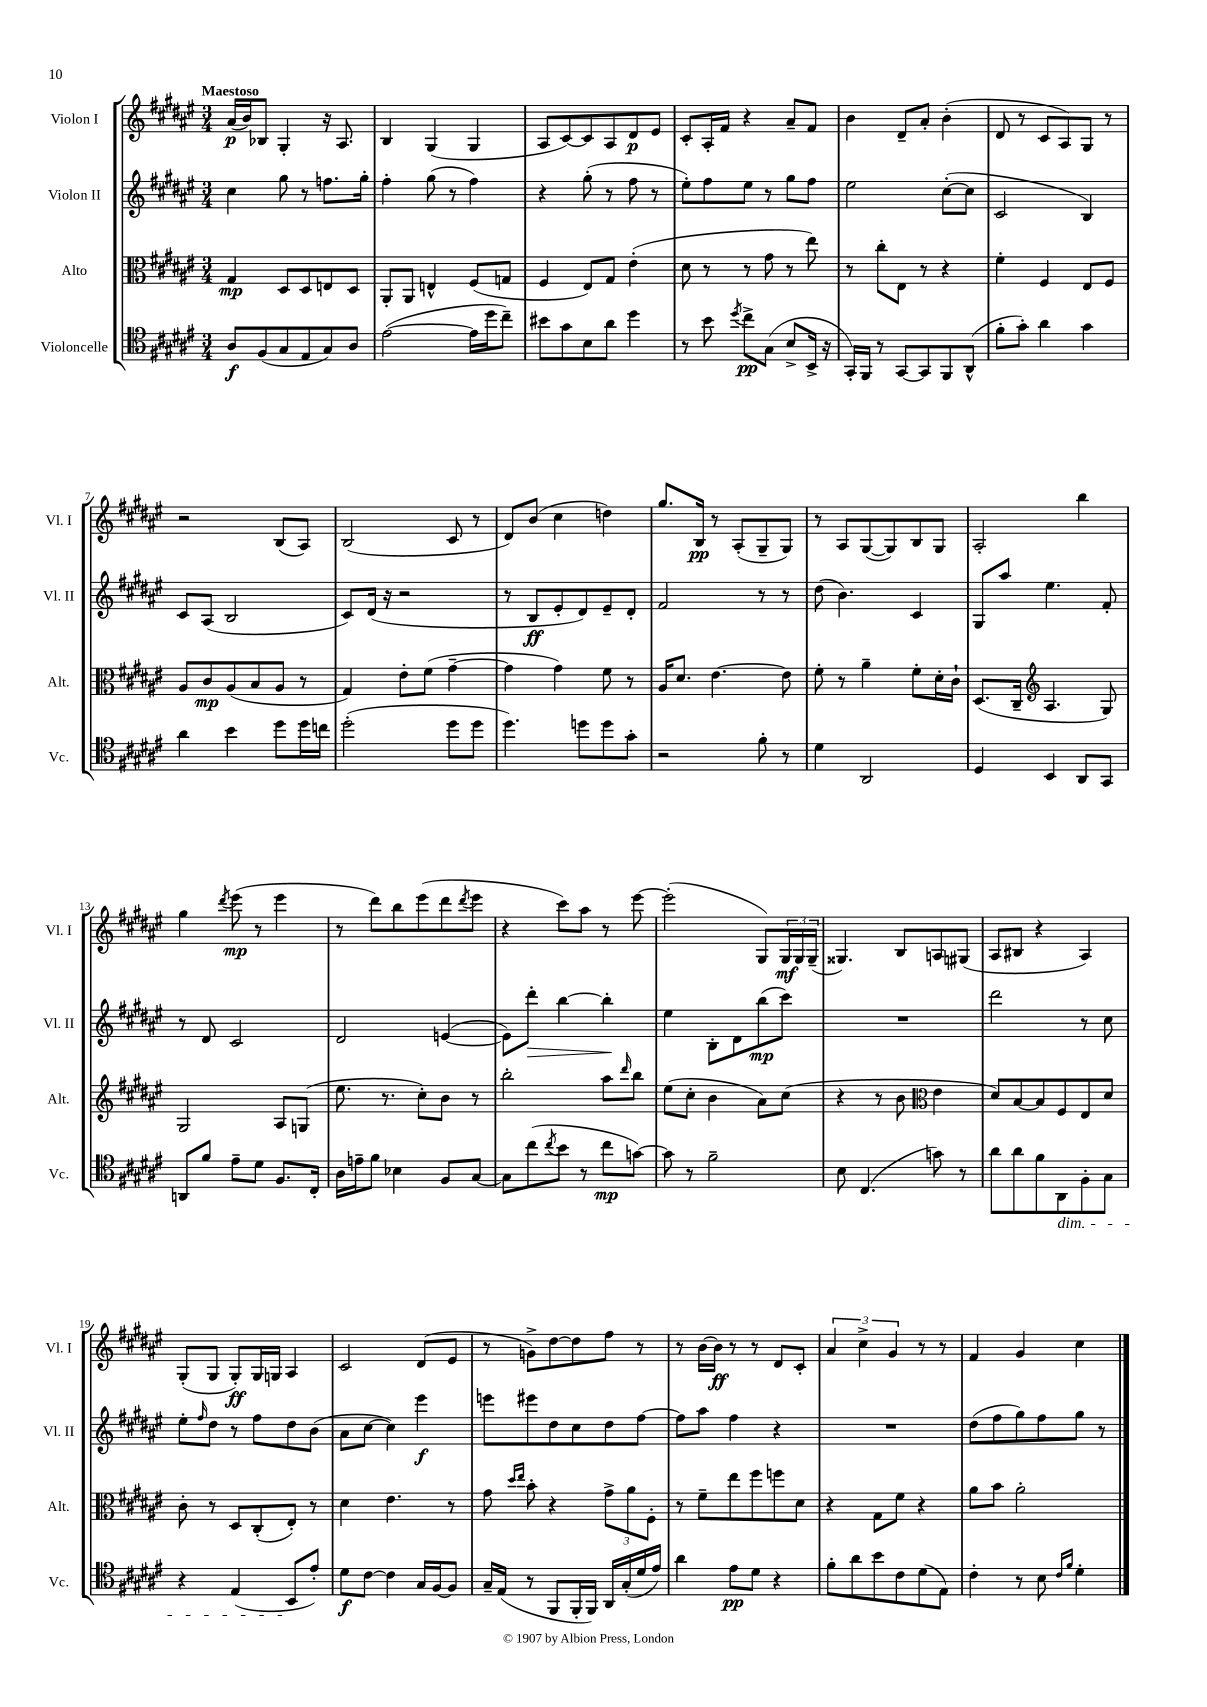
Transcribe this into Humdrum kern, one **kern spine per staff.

**kern	**dynam	**kern	**dynam	**kern	**dynam	**kern	**dynam
*part4	*part4	*part3	*part3	*part2	*part2	*part1	*part1
*staff4	*staff4	*staff3	*staff3	*staff2	*staff2	*staff1	*staff1
*I"Violoncelle	*	*I"Alto	*	*I"Violon II	*	*I"Violon I	*
*I'Vc.	*	*I'Alt.	*	*I'Vl. II	*	*I'Vl. I	*
*clefC4	*	*clefC3	*	*clefG2	*	*clefG2	*
*k[f#c#g#d#a#e#]	*	*k[f#c#g#d#a#e#]	*	*k[f#c#g#d#a#e#]	*	*k[f#c#g#d#a#e#]	*
*M3/4	*	*M3/4	*	*M3/4	*	*M3/4	*
=1	=1	=1	=1	=1	=1	=1	=1
!	!	!	!	!	!	!LO:TX:a:B:t=Maestoso	!
8A#/L	f	4G#/	mp	4cc#\	.	(16a#/LL	p
.	.	.	.	.	.	16b/J)	.
(8F#/	.	.	.	.	.	8B-X/J	.
8G#/	.	8D#/L	.	8gg#\	.	4G#'/	.
8E#/	.	8D#/	.	8r	.	.	.
8G#/)	.	8En/	.	8.ffn\L	.	16r	.
.	.	.	.	.	.	8.A#/	.
8A#/J	.	8D#/J	.	.	.	.	.
.	.	.	.	16gg#'\Jk	.	.	.
=2	=2	=2	=2	=2	=2	=2	=2
([2e#\	.	8AA#'/L	.	4ff#'\	.	4B/	.
.	.	8AA#/J	.	.	.	.	.
.	.	4En^^/	.	(8gg#\	.	(4G#/	.
.	.	.	.	8r	.	.	.
16e#\LL]	.	(8F#/L	.	4ff#\)	.	4G#/	.
16dd#\J	.	.	.	.	.	.	.
8cc#~\J)	.	8Gn/J	.	.	.	.	.
=3	=3	=3	=3	=3	=3	=3	=3
8b#X\L	.	4F#/	.	4r	.	8A#/L	.
8g#\	.	.	.	.	.	[8c#/)	.
8B\	.	8E#/L)	.	(8gg#'\	.	8c#/]	.
8a#\J	.	8G#/J	.	8r	.	8A#/	.
4dd#\	.	(4e#'\	.	8ff#\	.	8d#/	p
.	.	.	.	8r	.	8e#/J	.
=4	=4	=4	=4	=4	=4	=4	=4
8r	.	8d#\	.	8ee#'\L)	.	8c#'/L	.
8b\	.	8r	.	8ff#\	.	16A#'/L	.
.	.	.	.	.	.	16f#/JJ	.
8qdd#/	.	.	.	.	.	.	.
8cc#^\L	pp	8r	.	8ee#\J	.	4r	.
(8G#\J	.	8g#\	.	8r	.	.	.
8B^/L	.	8r	.	8gg#\L	.	8a#~/L	.
16BB^/Jk	.	8ee#\)	.	8ff#\J	.	8f#/J	.
16r	.	.	.	.	.	.	.
=5	=5	=5	=5	=5	=5	=5	=5
16GG#'/LL)	.	8r	.	2ee#\	.	4b\	.
16FF#/JJ	.	.	.	.	.	.	.
8r	.	8cc#'\L	.	.	.	.	.
[8GG#/L	.	8E#\J	.	.	.	8d#~/L	.
8GG#/]	.	8r	.	.	.	8a#'/J	.
8FF#/	.	4r	.	([8cc#'\L	.	(4b'\	.
(8AA#^^/J	.	.	.	8cc#\J]	.	.	.
=6	=6	=6	=6	=6	=6	=6	=6
8f#'\L	.	4f#'\	.	2c#/	.	8d#/	.
8g#'\J)	.	.	.	.	.	8r	.
4a#\	.	4F#/	.	.	.	8c#/L	.
.	.	.	.	.	.	8A#/)	.
4g#\	.	8E#/L	.	4B/)	.	8G#/J	.
.	.	8F#/J	.	.	.	8r	.
!!LO:LB:g=z
=7	=7	=7	=7	=7	=7	=7	=7
4a#\	.	8A#/L	.	8c#/L	.	2r	.
.	.	8c#/	mp	(8A#/J	.	.	.
4b\	.	(8A#/	.	2B/	.	.	.
.	.	8B/	.	.	.	.	.
8dd#\L	.	8A#/J	.	.	.	(8B/L	.
16dd#\L	.	8r	.	.	.	8A#/J)	.
16ccn\JJ	.	.	.	.	.	.	.
=8	=8	=8	=8	=8	=8	=8	=8
(2dd#'\	.	4G#/)	.	8c#/L)	.	(2B/	.
.	.	.	.	(16d#/Jk	.	.	.
.	.	.	.	16r	.	.	.
.	.	8e#'\L	.	2r	.	.	.
.	.	(8f#\J	.	.	.	.	.
8dd#\L	.	[4g#~\	.	.	.	8c#/	.
8dd#\J	.	.	.	.	.	8r	.
=9	=9	=9	=9	=9	=9	=9	=9
4.dd#\)	.	4g#\]	.	8r	.	8d#/L)	.
.	.	.	.	8B/L	ff	(8b/J	.
.	.	4g#\)	.	8e#'/	.	4cc#\	.
8ddn\L	.	.	.	8d#/)	.	.	.
8dd\	.	8f#\	.	8e#~/	.	4ddn\)	.
8g#'\J	.	8r	.	8d#'/J	.	.	.
=10	=10	=10	=10	=10	=10	=10	=10
2r	.	16A#/KL	.	2f#/	.	8.gg#/L	.
.	.	8.d#/J	.	.	.	.	.
.	.	.	.	.	.	16B/Jk	pp
.	.	[4.e#\	.	.	.	8r	.
.	.	.	.	.	.	(8A#'/L	.
8f#'\	.	.	.	8r	.	8G#~/	.
8r	.	8e#\]	.	8r	.	8G#/J)	.
=11	=11	=11	=11	=11	=11	=11	=11
4d#\	.	8f#'\	.	(8dd#\	.	8r	.
.	.	8r	.	4.b\)	.	8A#/L	.
2AA#/	.	4a#~\	.	.	.	([8G#/	.
.	.	.	.	.	.	8G#/])	.
.	.	8f#'\L	.	4c#/	.	8B/	.
.	.	16d#'\L	.	.	.	8G#/J	.
.	.	16c#`\JJ	.	.	.	.	.
=12	=12	=12	=12	=12	=12	=12	=12
4D#/	.	(8.D#/L	.	8G#/L	.	2A#'/	.
.	.	.	.	8aa#/J	.	.	.
.	.	16C#~/Jk	.	.	.	.	.
*	*	*clefG2	*	*	*	*	*
4BB/	.	4.A#/	.	4.ee#\	.	.	.
8AA#/L	.	.	.	.	.	4bb\	.
8GG#/J	.	8G#/)	.	8f#'/	.	.	.
!!LO:LB:g=z
=13	=13	=13	=13	=13	=13	=13	=13
8AAn/L	.	2G#/	.	8r	.	4gg#\	.
8f#/J	.	.	.	8d#/	.	.	.
.	.	.	.	.	.	8qddd#/	.
8e#~\L	.	.	.	2c#/	.	(8eee#\	mp
8d#\J	.	.	.	.	.	8r	.
8.F#/L	.	8A#/L	.	.	.	4eee#\	.
.	.	(8Gn/J	.	.	.	.	.
16C#'/Jk	.	.	.	.	.	.	.
=14	=14	=14	=14	=14	=14	=14	=14
16A#\LL	.	8.ee#\	.	2d#/	.	8r	.
16en~\J	.	.	.	.	.	.	.
8f#\J	.	.	.	.	.	8ddd#\L)	.
.	.	8.r	.	.	.	.	.
4B-X\	.	.	.	.	.	8bb\	.
.	.	8cc#'\L)	.	.	.	(8eee#\	.
8F#/L	.	8b\J	.	([4en/	.	8ddd#\	.
.	.	.	.	.	.	8qddd#/	.
[8G#/J	.	8r	.	.	.	8eee#\J	.
=15	=15	=15	=15	=15	=15	=15	=15
8G#\L]	.	2bb'\	.	8e\L])	.	4r	.
!	!	!	!	!	!LO:HP:b	!	!
(8cc#\	.	.	.	8ddd#'\J	>	.	.
8qcc#/	.	.	.	.	.	.	.
8b\J	.	.	.	[4bb\	.	8ccc#\L)	.
8r	.	.	.	.	.	8aa#\J	.
8cc#\L	mp	8aa#\L	.	4bb'\]	.	8r	.
.	.	16qqddd#/	.	.	.	.	.
[8gn\J)	.	8bb\J	.	.	.	[8eee#\	.
.	.	.	.	.	]	.	.
=16	=16	=16	=16	=16	=16	=16	=16
8g\]	.	(8ee#\L	.	4ee#\	.	(2eee#'\]	.
8r	.	8cc#'\J	.	.	.	.	.
2f#~\	.	4b\	.	8B'\L	.	.	.
.	.	.	.	8d#\	.	.	.
.	.	8a#\L)	.	(8bb\	mp	8G#/L)	.
.	.	(8cc#\J	.	8ccc#\J)	.	24G#/L	mf
.	.	.	.	.	.	24G#/	.
.	.	.	.	.	.	(24G#~/JJ	.
=17	=17	=17	=17	=17	=17	=17	=17
8B\	.	4r	.	2.r	.	4.G##X/)	.
(4.C#/	.	.	.	.	.	.	.
.	.	8r	.	.	.	.	.
.	.	8b\	.	.	.	8B/L	.
*	*	*clefC3	*	*	*	*	*
8gn\)	.	4e#\	.	.	.	8An/	.
8r	.	.	.	.	.	(8G#X/J	.
=18	=18	=18	=18	=18	=18	=18	=18
8a#\L	.	8d#/L)	.	2ddd#\	.	8A#/L	.
8a#\	.	[8B/	.	.	.	8B#X/J	.
8f#\	.	8B/]	.	.	.	4r	.
!LO:TX:b:i:t=dim.	!	!	!	!	!	!	!
8AA#\	.	8F#/	.	.	.	.	.
8F#'\	.	8E#/	.	8r	.	4A#/)	.
8G#\J	.	8d#/J	.	8cc#\	.	.	.
!!LO:LB:g=z
=19	=19	=19	=19	=19	=19	=19	=19
4r	.	8c#'\	.	8ee#'\L	.	(8G#'/L	.
.	.	.	.	16qqff#/	.	.	.
.	.	8r	.	8dd#\J	.	8G#/J	.
(4E#/	.	8D#/L	.	8r	.	8G#'/L)	ff
.	.	(8C#'/	.	8ff#\L	.	16G#/L	.
.	.	.	.	.	.	16Gn/JJ	.
8BB/L	.	8E#'/J)	.	8dd#\	.	4A#/	.
8e#'/J)	.	8r	.	(8b\J	.	.	.
=20	=20	=20	=20	=20	=20	=20	=20
8d#\L	f	4d#\	.	8a#\L	.	2c#/	.
[8c#\J	.	.	.	[8cc#\J	.	.	.
4c#\]	.	4.e#\	.	4cc#\])	.	.	.
16G#/LL	.	.	.	4eee#\	f	(8d#/L	.
[16F#/J	.	.	.	.	.	.	.
8F#/J]	.	8r	.	.	.	8e#/J	.
=21	=21	=21	=21	=21	=21	=21	=21
16G#~/LL	.	8g#\	.	8eeen\L	.	8r	.
(16E#/JJ	.	.	.	.	.	.	.
.	.	16qqdd#/LL	.	.	.	.	.
.	.	16qqee#/JJ	.	.	.	.	.
8r	.	8b'\	.	8eee#X\	.	8gn^\L)	.
8FF#/L	.	4r	.	8dd#\	.	[8dd#\	.
16FF#'/L	.	.	.	8cc#\	.	8dd#\]	.
16FF#/JJ)	.	.	.	.	.	.	.
16AA#/LL	.	12g#^\L	.	8dd#\	.	8ff#\J	.
(16G#'/	.	.	.	.	.	.	.
.	.	12a#\	.	.	.	.	.
16d#/	.	.	.	[8ff#\J	.	8r	.
.	.	12F#'\J	.	.	.	.	.
16e#/JJ)	.	.	.	.	.	.	.
=22	=22	=22	=22	=22	=22	=22	=22
4a#\	.	8r	.	8ff#\L]	.	8r	.
.	.	8f#~\L	.	8aa#\J	.	[16b\LL	.
.	.	.	.	.	.	16b\JJ]	ff
8e#\L	pp	8ee#\	.	4ff#\	.	8r	.
8d#\J	.	8ff#\	.	.	.	8r	.
4r	.	8ffn\	.	4r	.	8d#/L	.
.	.	8d#\J	.	.	.	8c#'/J	.
=23	=23	=23	=23	=23	=23	=23	=23
8f#'\L	.	4r	.	2.r	.	6a#/	.
8a#\	.	.	.	.	.	.	.
.	.	.	.	.	.	6cc#^\	.
8b\	.	8G#\L	.	.	.	.	.
.	.	.	.	.	.	6g#/	.
8c#\	.	8f#\J	.	.	.	.	.
(8d#\	.	4r	.	.	.	8r	.
8E#\J)	.	.	.	.	.	8r	.
=24	=24	=24	=24	=24	=24	=24	=24
4c#'\	.	8a#\L	.	(8dd#\L	.	4f#/	.
.	.	8b\J	.	8ff#\	.	.	.
8r	.	2a#'\	.	8gg#\)	.	4g#/	.
8B\	.	.	.	8ff#\	.	.	.
16qqc#/LL	.	.	.	.	.	.	.
16qqf#/JJ	.	.	.	.	.	.	.
4d#'\	.	.	.	8gg#\J	.	4cc#\	.
.	.	.	.	8r	.	.	.
==	==	==	==	==	==	==	==
*-	*-	*-	*-	*-	*-	*-	*-
